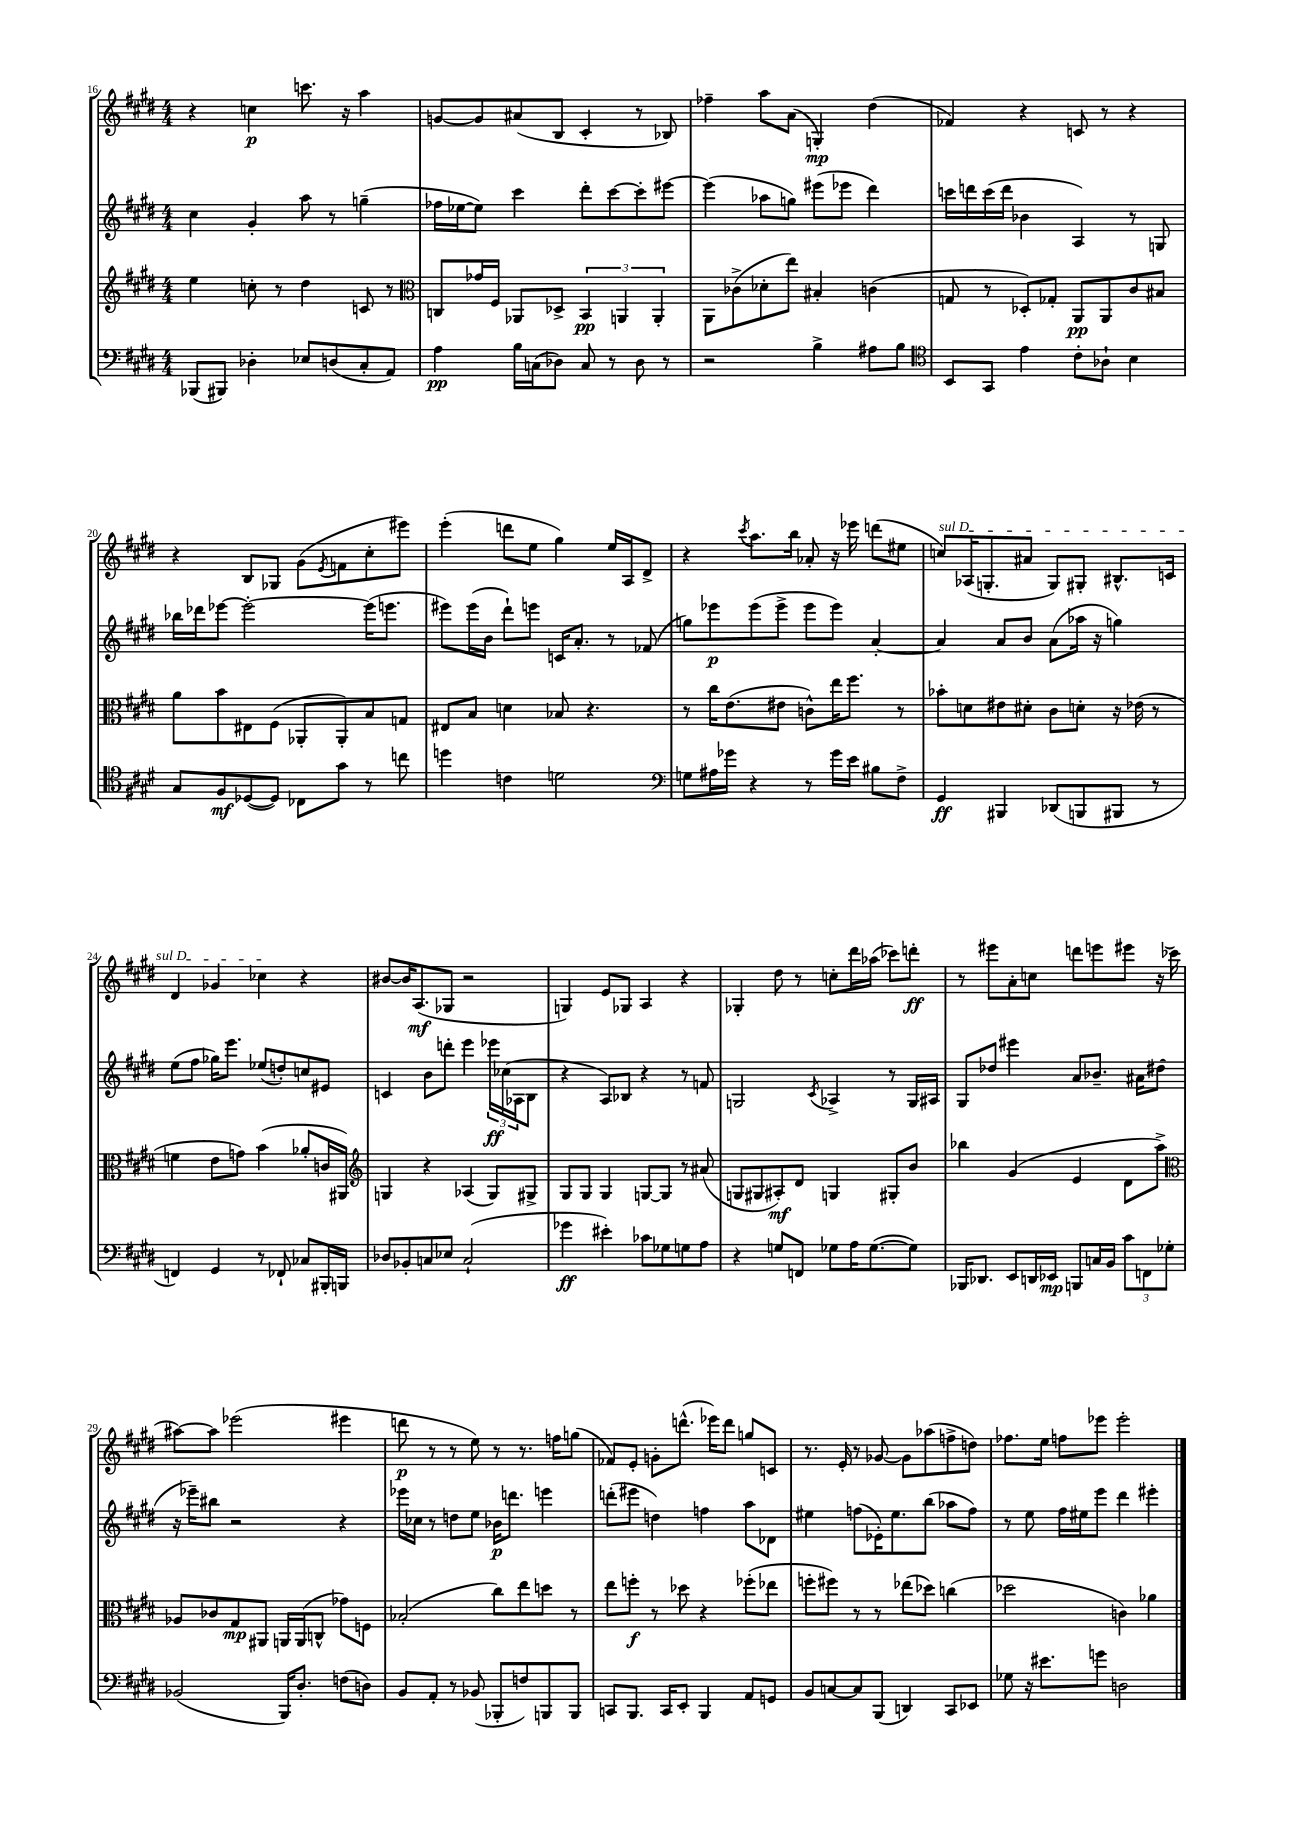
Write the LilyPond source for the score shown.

<<
\new StaffGroup <<
\new Staff = "s0" {
    \clef treble \key e \major \numericTimeSignature \time 4/4
    r4 c''4\p c'''8. r16 a''4 |
    g'8~ g'8 ais'8( b8 cis'4-. r8 bes8) |
    fes''4-- a''8 a'8( g4-.\mp) dis''4( |
    fes'4) r4 c'8 r8 r4 |
    r4 b8 ges8 gis'8( \acciaccatura { e'8 } f'8 cis''8-. eis'''8) |
    e'''4-.( d'''8 e''8 gis''4) e''16 a16 dis'8-> |
    r4 \acciaccatura { cis'''8 } a''8. b''16 aes'8-. r16 ees'''16 d'''8( eis''8 |
    \once \override TextSpanner.bound-details.left.text = \markup { \italic "sul D" } c''8\startTextSpan) aes16( g8.-. ais'8 g8) gis8-. bis8.-^ c'16 |
    dis'4 ges'4 ces''4\stopTextSpan r4 |
    bis'8~ bis'16 a8.\mf( ges8 r2 |
    g4) e'8 ges8 a4 r4 |
    ges4-. dis''8 r8 c''8-. dis'''16 aes''16( ces'''8) d'''8-.\ff |
    r8 eis'''8 a'8-. c''8 d'''8 e'''8 eis'''8 r16 ces'''16( |
    ais''8~) ais''8 ees'''2( eis'''4 |
    d'''8\p r8 r8 e''8) r8 r8. f''16 g''8( |
    fes'8) e'8-. g'8-. d'''8.-^( ees'''16) d'''8 g''8 c'8 |
    r8. e'16-. r8 ges'8~ ges'8 aes''8( f''8-> d''8) |
    fes''8. e''16 f''8 ees'''8 ees'''2-. \bar "|." |
}
\new Staff = "s1" {
    \clef treble \key e \major \numericTimeSignature \time 4/4
    cis''4 gis'4-. a''8 r8 g''4--( |
    fes''16 ees''16~ ees''8) cis'''4 dis'''8-. cis'''8~ cis'''8-. eis'''8~ |
    eis'''4( aes''8 g''8) eis'''8( ees'''8 dis'''4) |
    c'''16 d'''16 c'''16( d'''16 bes'4 a4) r8 g8 |
    bes''16 des'''16 ees'''8~ ees'''2~-. ees'''16( e'''8. |
    eis'''8) eis'''16( b'16 dis'''8-!) e'''8 c'16 a'8.-. r8 fes'8( |
    g''8) ees'''8\p ees'''8( ees'''8-> ees'''8 ees'''8) a'4~-. |
    a'4 a'8 b'8 a'8( aes''16 r16 g''4) |
    e''8( fis''8 ges''16) e'''8. ees''8( d''8-.) c''8 eis'8 |
    c'4 b'8 d'''8-. e'''4 \tuplet 3/2 { ees'''16\ff ces''16( aes16 } b8 |
    r4 a8) bes8 r4 r8 f'8 |
    g2 \acciaccatura { cis'8 } aes4-> r8 g16 ais16 |
    gis8 des''8 eis'''4 a'8 bes'8.-- ais'16 dis''8( |
    r16 ees'''16--) bis''8 r2 r4 |
    ees'''16 ces''16 r8 d''8 e''8 bes'16\p d'''8. e'''4 |
    d'''8-.( eis'''8 d''4) f''4 a''8 des'8 |
    eis''4 f''8( ees'16-.) eis''8. b''8( aes''8 f''8) |
    r8 e''8 fis''16 eis''16 e'''8 dis'''4 eis'''4-. \bar "|." |
}
\new Staff = "s2" {
    \clef treble \key e \major \numericTimeSignature \time 4/4
    e''4 c''8-. r8 dis''4 c'8 r8 |
    \clef alto c8 ges'16 fis16 aes,8 des8-> \tuplet 3/2 { b,4\pp a,4 a,4-. } |
    a,8 ces'8->( des'8-. e''8) bis4-. c'4( |
    g8 r8 des8-.) ges8-. a,8\pp a,8 cis'8 bis8 |
    a'8 b'8 eis8 fis8( aes,8-. aes,8-.) b8 g8 |
    eis8 b8 d'4 bes8 r4. |
    r8 cis''16 e'8.( eis'8 c'8-^) e''16 fis''8. r8 |
    bes'8-. d'8 eis'8 dis'8-. cis'8 d'8-. r16 ees'16( r8 |
    f'4 e'8 g'8) b'4( aes'8-. c'16 ais,16) |
    \clef treble g4 r4 aes4( g8) gis8-> |
    gis8 gis8 gis4 g8~ g8 r8 ais'8( |
    g8 gis8 ais8-.\mf) dis'8 g4 gis8-. b'8 |
    bes''4 gis'4( e'4 dis'8 a''8->) |
    \clef alto aes8 ces'8 gis8\mp ais,8 a,16 a,16( c8-^ ges'8) f8 |
    bes2-.( cis''8) e''8 d''8 r8 |
    e''8 f''8-.\f r8 des''8 r4 fes''8-.( ees''8 |
    f''8-. fis''8) r8 r8 ees''8( des''8) c''4( |
    des''2 c'4) aes'4 \bar "|." |
}
\new Staff = "s3" {
    \clef bass \key e \major \numericTimeSignature \time 4/4
    bes,,8( bis,,8) des4-. ees8 d8( cis8-. a,8) |
    a4\pp b16 c16( des8) c8 r8 des8 r8 |
    r2 b4-> ais8 b8 |
    \clef tenor b,8 gis,8 e'4 cis'8-. aes8-! b4 |
    gis8 fis8\mf des8~( des8) ces8 gis'8 r8 c''8 |
    d''4 c'4 d'2 |
    \clef bass g8 ais16 ges'16 r4 r8 ges'16 e'16 bis8 fis8-> |
    gis,4\ff bis,,4 des,8( b,,8 bis,,8 r8 |
    f,4) gis,4 r8 fes,8-! ces8 bis,,16-. b,,16 |
    des8 bes,8-. c8 ees8 c2-!( |
    ges'4\ff eis'4-.) ces'8 ges8 g8 a8 |
    r4 g8 f,8 ges8 a16 ges8.~( ges8) |
    bes,,16 des,8. e,8 d,16 ees,16\mp b,,8 c16 b,16 \tuplet 3/2 { cis'8 f,8 ges8-. } |
    bes,2( b,,16) dis8.-. f8( d8) |
    b,8 a,8-. r8 bes,8( bes,,8-. f8) b,,8 b,,8 |
    c,8 b,,8. c,16 e,8-. b,,4 a,8 g,8 |
    b,8 c8~ c8 b,,8( d,4) cis,8 ees,8 |
    ges8 r16 eis'8. g'8 d2 \bar "|." |
}
>>
>>
\layout { \context { \Score currentBarNumber = #16 } }
